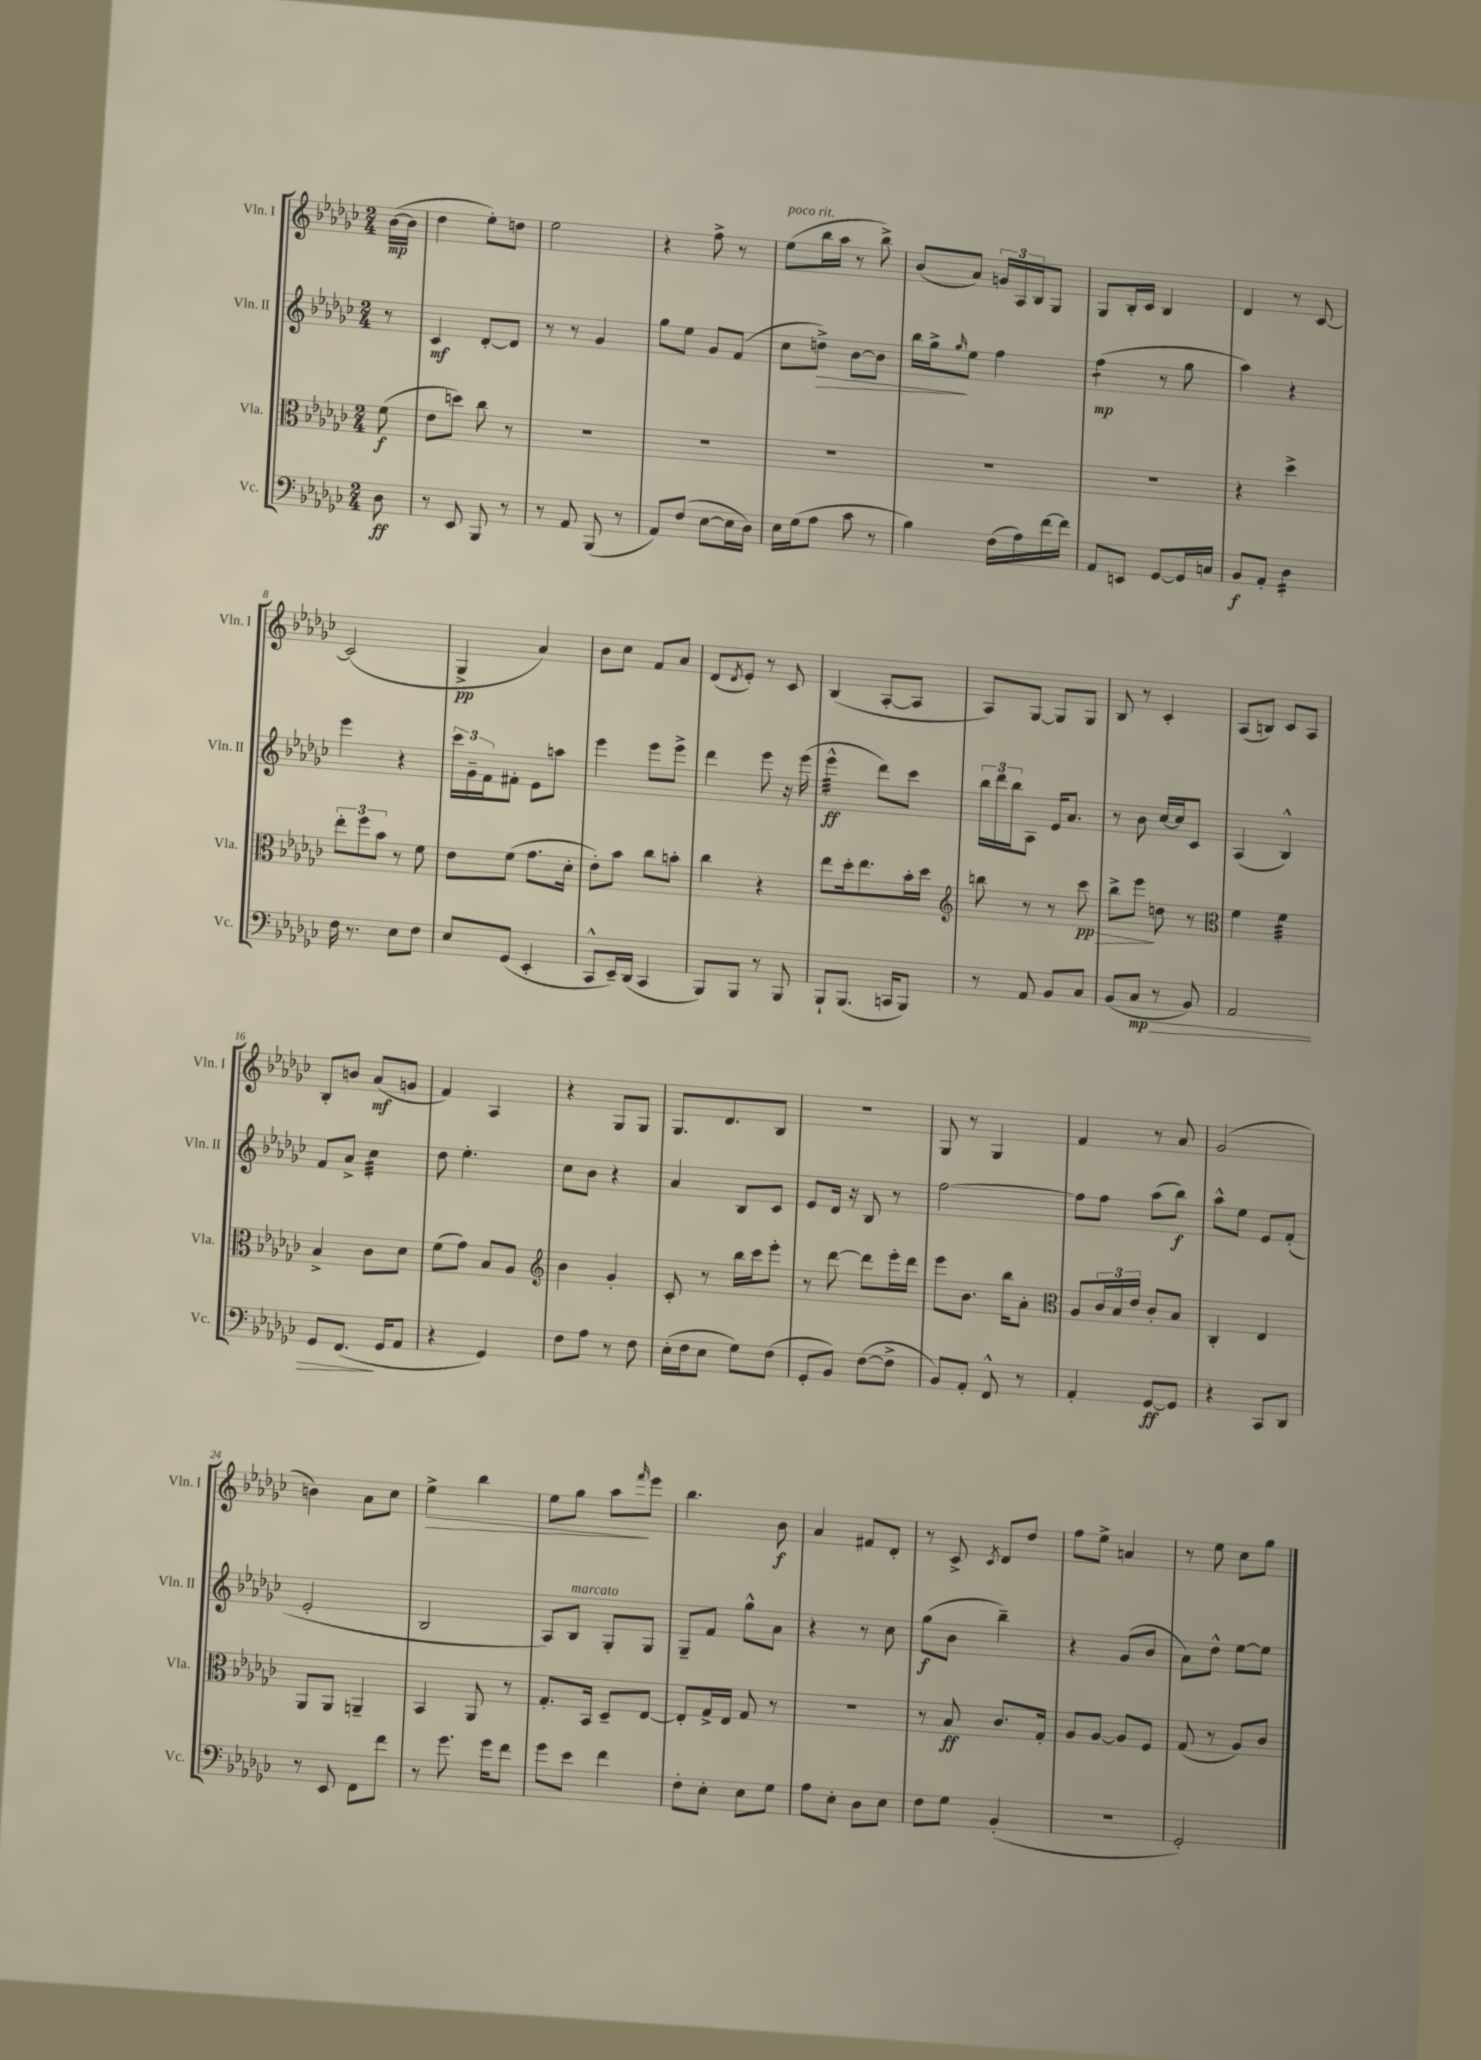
<<
\new StaffGroup <<
\new Staff = "s0" \with { instrumentName = "Vln. I" shortInstrumentName = "Vln. I" } {
    \clef treble \key ges \major \numericTimeSignature \time 2/4 \partial 8
    bes'16~\mp( bes'16 |
    des''4 ees''8-.) d''8 |
    ees''2 |
    r4 f''8-> r8 |
    ees''8^\markup { \italic "poco rit." }( bes''16 aes''16 r8 bes''8->) |
    bes'8( aes'8) \tuplet 3/2 { g'16 aes16 bes16 } ges8 |
    ges8 bes16-. ces'16 bes4 |
    des'4 r8 ces'8~ |
    ces'2( |
    ges4->\pp aes'4) |
    bes'8 ces''8 f'8 aes'8 |
    des'8( \acciaccatura { des'8 } ees'8-.) r8 ces'8 |
    bes4( aes8~-. aes8 |
    aes8) ges8~ ges8 ges8 |
    bes8 r8 ces'4-. |
    aes8( b8) ces'8 aes8 |
    bes8-. b'8 aes'8\mf( g'8 |
    f'4) aes4 |
    r4 ges8 ges8 |
    ges8. des'8. bes8 |
    R2 |
    ges8 r8 ges4 |
    f'4 r8 aes'8 |
    ges'2( |
    b'4) aes'8 ces''8 |
    ees''4->\> bes''4 |
    ees''8 ges''8 aes''8\! \grace { f'''16 } ees'''8 |
    bes''4. bes'8\f |
    aes'4 fis'8 des'8-. |
    r8 ces'8-> \acciaccatura { ces'8 } des'8 des''8 |
    f''8 ees''8-> a'4 |
    r8 ees''8 ces''8 ges''8 \bar "|." |
}
\new Staff = "s1" \with { instrumentName = "Vln. II" shortInstrumentName = "Vln. II" } {
    \clef treble \key ges \major \numericTimeSignature \time 2/4 \partial 8
    r8 |
    ces'4\mf des'8~-. des'8 |
    r8 r8 ges'4 |
    ges''8 ees''8 ges'8 f'8( |
    ces''8 d''8->\>) bes'8~ bes'8 |
    bes''16 ges''16->\! \grace { ges''16 } ees''8 f''4 |
    f''4:8\mp( r8 ges''8 |
    aes''4) r4 |
    ees'''4 r4 |
    \tuplet 3/2 { ces'''16 ges'16-- f'16 } fis'8-. ees'8 a''8 |
    ees'''4 ees'''8 ees'''8-> |
    des'''4 ees'''8 r16 ees'''16( |
    ees'''4:32-^\ff des'''8) ces'''8 |
    \tuplet 3/2 { bes''16 des'''16 bes''16 } aes8 ees'16 aes'8. |
    r8 bes'8 ces''16~ ces''16 ces'8 |
    aes4( bes4-^) |
    f'8 aes'8-> ces''4:32 |
    des''8 ees''4.-. |
    ces''8 bes'8 r4 |
    aes'4 bes8 ces'8 |
    ees'8 des'16 r16 bes8 r8 |
    f''2~ |
    f''8 f''8 aes''8( bes''8\f) |
    aes''8-^ ees''8 ees'8 f'8-.( |
    ees'2-. |
    bes2 |
    aes8) bes8^\markup { \italic "marcato" } ges8-. ges8 |
    ges8-- f'8 ges''8-^ aes'8 |
    r4 r8 ces''8 |
    ges''8\f( bes'8 bes''4--) |
    r4 ges'8( bes'8 |
    aes'8) des''8-^ ees''8~ ees''8 \bar "|." |
}
\new Staff = "s2" \with { instrumentName = "Vla." shortInstrumentName = "Vla." } {
    \clef alto \key ges \major \numericTimeSignature \time 2/4 \partial 8
    f'8\f( |
    ees'8 d''8) ces''8 r8 |
    R2 |
    R2 |
    R2 |
    R2 |
    R2 |
    r4 des''4-> |
    \tuplet 3/2 { ees''8-. f''8 bes'8 } r8 f'8 |
    ees'8 f'8( ges'8. des'16-. |
    ees'8-.) bes'8 ces''8 b'8-. |
    ces''4 r4 |
    ees''8 des''16-. ees''8. bes'16-. des''16 |
    \clef treble b''8 r8 r8 ces'''8\pp\> |
    bes''8-> ees'''8\! d''8 r8 |
    \clef alto f'4 f'4:32 |
    bes4-> ces'8 des'8 |
    f'8( ges'8) bes8 aes8 |
    \clef treble bes'4 ges'4-. |
    ces'8-. r8 bes''16 ces'''16 ees'''8-. |
    r8 des'''8~ des'''8 ees'''16-. des'''16 |
    ees'''8 bes'8. bes''16 aes'8-. |
    \clef alto aes8 \tuplet 3/2 { ces'16 bes16 ees'16 } ces'8-. bes8 |
    ces4-. ees4 |
    aes,8 aes,8 a,4-- |
    bes,4 aes,8 r8 |
    ges8.-. bes,16 des8-- ees8~ |
    ees8-. ges16-> ees16 ges8 r8 |
    R2 |
    r8 bes8\ff ces'8. ges16-. |
    aes8 aes8~ aes8 f8 |
    ges8( r8 aes8) ces'8 \bar "|." |
}
\new Staff = "s3" \with { instrumentName = "Vc." shortInstrumentName = "Vc." } {
    \clef bass \key ges \major \numericTimeSignature \time 2/4 \partial 8
    des8\ff |
    r8 ees,8 bes,,8 r8 |
    r8 aes,8 bes,,8( r8 |
    aes,8) f8( ees8~ ees16 des16) |
    ees16 ges16( aes8 ces'8 r8 |
    bes4) f16( aes16) f'16~ f'16 |
    aes,8 e,8 ges,8~ ges,16 c16 |
    bes,8\f aes,8-. des4:16 |
    f16 r8. ees8 f8 |
    ees8 ges,8( ees,4-. |
    ces,8-^ ees,16--) des,16( ces,4 |
    bes,,8) bes,,8 r8 bes,,8 |
    bes,,8-! bes,,8.( c,16 bes,,8) |
    r8 aes,8 bes,8 ces8 |
    bes,8( ces8\mp\> r8 bes,8) |
    aes,2 |
    ges,8 f,8.\!( ges,16 aes,8 |
    r4 ges,4) |
    f8 aes8 r8 f8 |
    ees16-.( f16 ees8 ges8) f8( |
    ges,8-. bes,8) f8~( f8-> |
    bes,8) aes,8-. f,8-^ r8 |
    aes,4-. ges,8~\ff ges,8 |
    r4 ces,8 des,8 |
    r8 ees,8 f,8 f'8 |
    r8 ges'8. ges'16 f'8 |
    ges'8 ees'8 f'4 |
    f8-. ees8-. ees8 ges8 |
    aes8 ees8-. des8 ees8 |
    f8 ges8 bes,4-.( |
    r2 |
    ges,2-.) \bar "|." |
}
>>
>>
